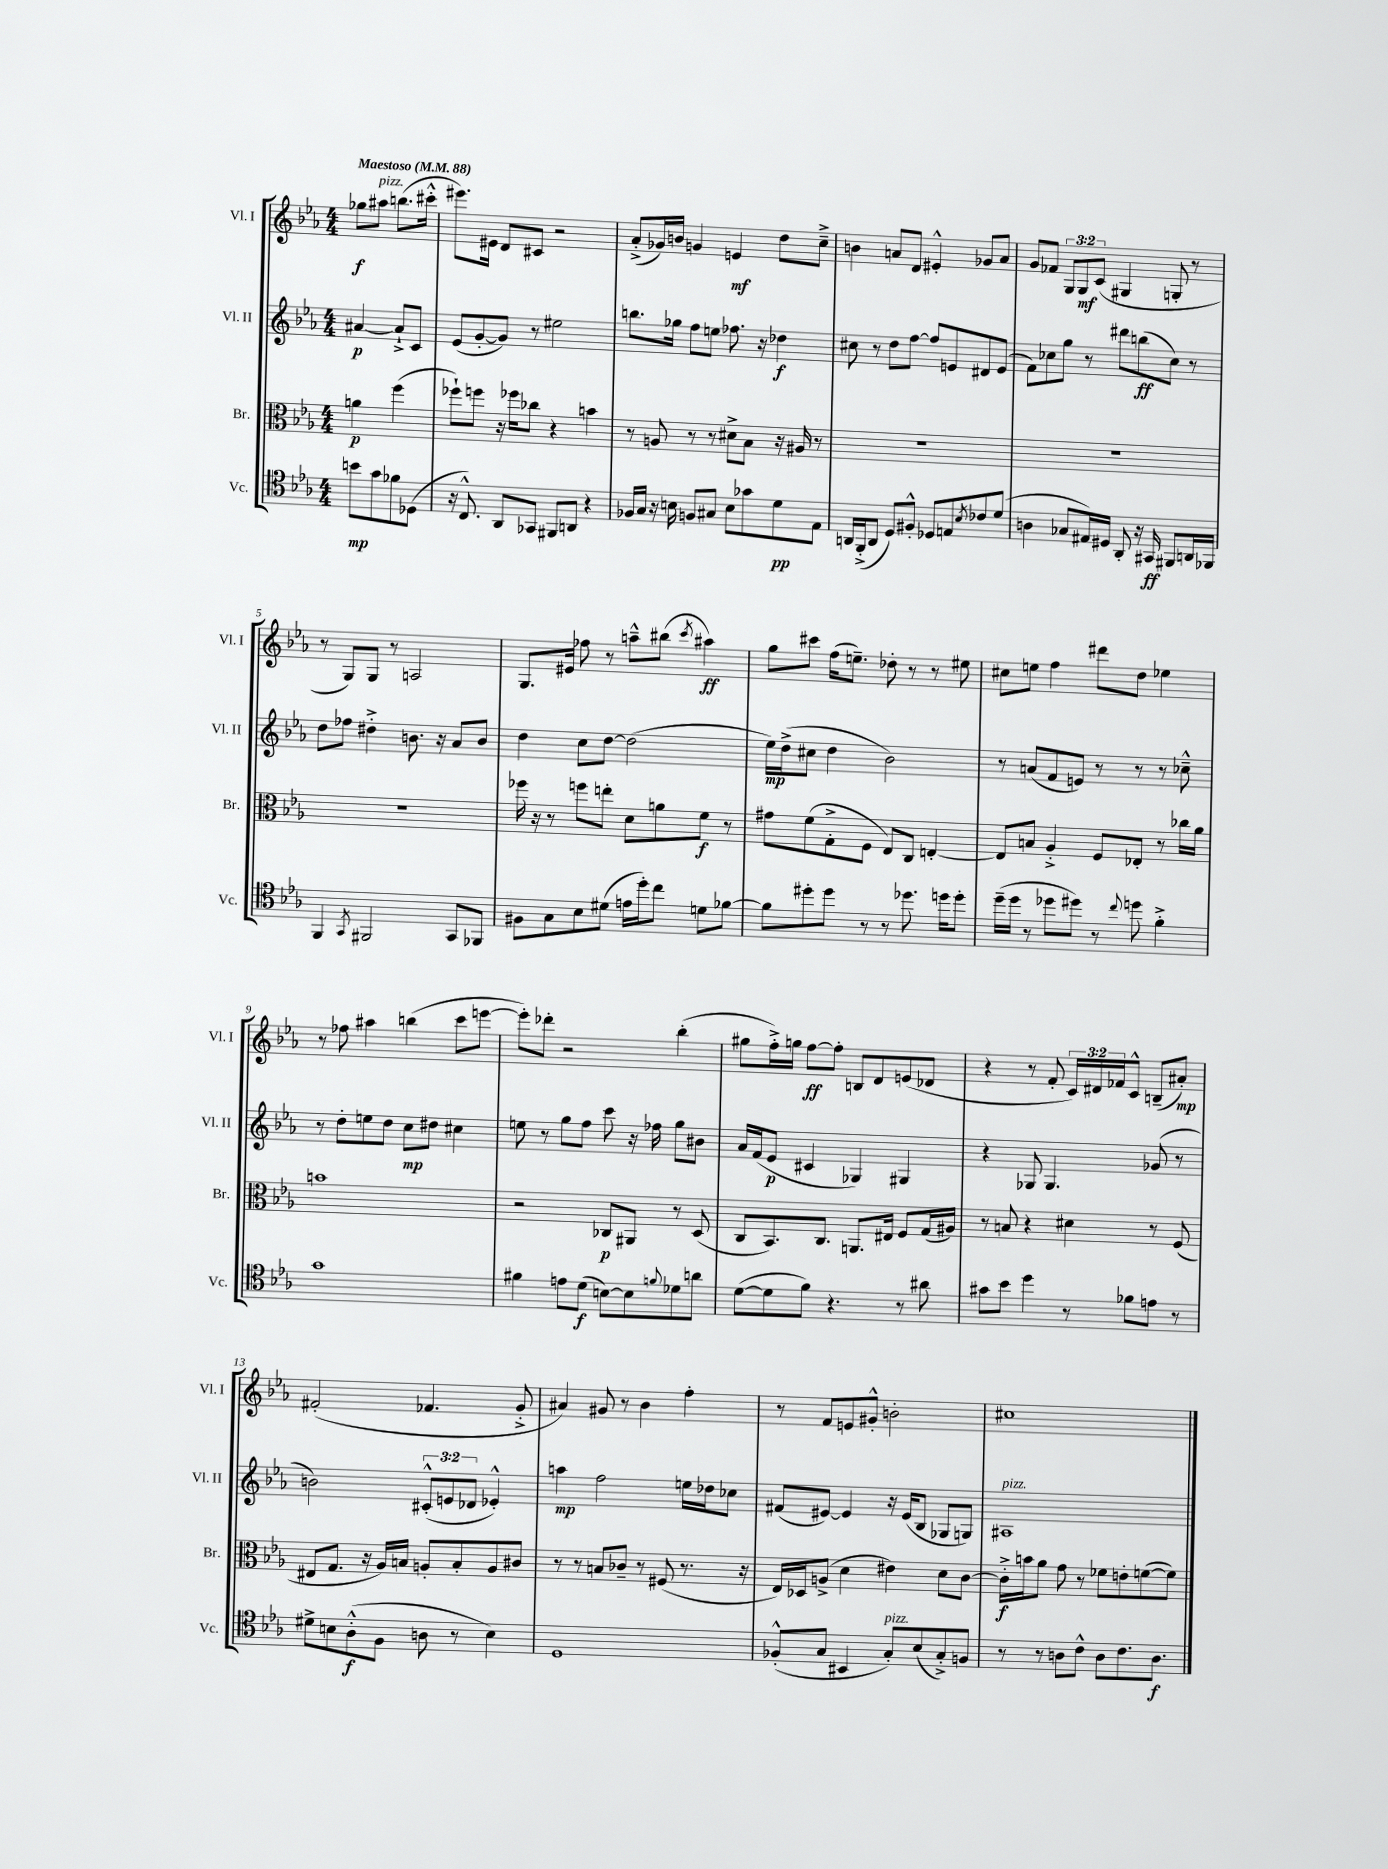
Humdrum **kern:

**kern	**dynam	**kern	**dynam	**kern	**dynam	**kern	**dynam
*part4	*part4	*part3	*part3	*part2	*part2	*part1	*part1
*staff4	*staff4	*staff3	*staff3	*staff2	*staff2	*staff1	*staff1
*I"Vc.	*	*I"Br.	*	*I"Vl. II	*	*I"Vl. I	*
*I'Vc.	*	*I'Br.	*	*I'Vl. II	*	*I'Vl. I	*
*clefC4	*	*clefC3	*	*clefG2	*	*clefG2	*
*k[b-e-a-]	*	*k[b-e-a-]	*	*k[b-e-a-]	*	*k[b-e-a-]	*
*M4/4	*	*M4/4	*	*M4/4	*	*M4/4	*
*MM88	*	*MM88	*	*MM88	*	*MM88	*
=	=	=	=	=	=	=	=
!	!	!	!	!	!	!LO:TX:a:B:t=Maestoso	!
8bn\L	mp	4an\	p	[4a#X/	p	8gg-X\L	f
!	!	!	!	!	!	!LO:TX:a:i:t=pizz.	!
8g\	.	.	.	.	.	8aa#X\J	.
8f-X\	.	(4ff\	.	8a#`^/L]	.	(8.bbn\L	.
(8D-X\J	.	.	.	8c/J	.	.	.
.	.	.	.	.	.	16ccc#X'^^\Jk	.
=1	=1	=1	=1	=1	=1	=1	=1
16r	.	8ff-X`\L)	.	(8e-/L	.	8.eee#X\L)	.
8.C^^/)	.	.	.	.	.	.	.
.	.	8ffn\J	.	[8g'/	.	.	.
.	.	.	.	.	.	16e#X\Jk	.
8AA-/L	.	16r	.	8g/J])	.	8d/L	.
.	.	16ff-X\KL	.	.	.	.	.
8GG-X/J	.	8cc-X\J	.	8r	.	8c#X/J	.
8FF#X/L	.	4r	.	2ee#X\	.	2r	.
8AAn/J	.	.	.	.	.	.	.
4r	.	4bn\	.	.	.	.	.
=2	=2	=2	=2	=2	=2	=2	=2
16F-X/LL	.	8r	.	8.bbn\L	.	(8a-'^/L	.
16G/JJ	.	.	.	.	.	.	.
16r	.	8An/	.	.	.	16g-X/L)	.
16Bn\	.	.	.	16gg-X\Jk	.	16bn/JJ	.
8Fn/L	.	8r	.	8ff\L	.	4gn/	.
8G#X/J	.	8r	.	8een\J	.	.	.
8B\L	.	8d#X^\L	.	8.ff-X\	.	4en/	mf
8g-X\	.	8B-\J	.	.	.	.	.
.	.	.	.	16r	.	.	.
8d\	pp	16r	.	4dd-X\	f	8dd\L	.
.	.	16A#X/	.	.	.	.	.
8E-\J	.	8r	.	.	.	8cc~^\J	.
=3	=3	=3	=3	=3	=3	=3	=3
16AAn/LL	.	1r	.	8cc#X\	.	4bn\	.
(16FF'^/J	.	.	.	.	.	.	.
8AA/J	.	.	.	8r	.	.	.
8D/L)	.	.	.	8dd\L	.	8an/L	.
8F#X'^^/J	.	.	.	[8ff\J	.	8d/J	.
8D-X/L	.	.	.	8ff/L]	.	4e#X'^^/	.
8En/	.	.	.	8en/	.	.	.
8qB-/	.	.	.	.	.	.	.
8c-X/	.	.	.	8d#X/	.	8g-X/L	.
(8d/J	.	.	.	(8e/J	.	8a/J	.
=4	=4	=4	=4	=4	=4	=4	=4
4An\	.	1r	.	8f\L)	.	8g/L	.
.	.	.	.	8cc-X\	.	8f-X/J	.
8G-X/L	.	.	.	8gg\J	.	12G/L	.
.	.	.	.	.	.	12G/	mf
16E#X/L)	.	.	.	8r	.	.	.
.	.	.	.	.	.	(12c/J	.
16D#X/JJ	.	.	.	.	.	.	.
8AA-'/	.	.	.	8ddd#X\L	.	4G#X/	.
16r	.	.	.	(8bbn\	ff	.	.
16GG#X/	ff	.	.	.	.	.	.
8FF#X/L	.	.	.	8cc-\J)	.	8Gn'/	.
16AAn/L	.	.	.	8r	.	8r	.
16FF-X/JJ	.	.	.	.	.	.	.
!!LO:LB:g=z
=5	=5	=5	=5	=5	=5	=5	=5
4FF/	.	1r	.	8dd\L	.	8r	.
.	.	.	.	8ff-X\J	.	8G/L)	.
8qGG/	.	.	.	.	.	.	.
2FF#X/	.	.	.	4dd#X'^\	.	8G/J	.
.	.	.	.	.	.	8r	.
.	.	.	.	8.bn\	.	2An/	.
.	.	.	.	16r	.	.	.
8GG/L	.	.	.	8a-/L	.	.	.
8FF-X/J	.	.	.	8b/J	.	.	.
=6	=6	=6	=6	=6	=6	=6	=6
8F#X\L	.	16ff-X\	.	4dd\	.	8.G/L	.
.	.	16r	.	.	.	.	.
8G\	.	8r	.	.	.	.	.
.	.	.	.	.	.	16e#X/Jk	.
8B-\	.	8ffn\L	.	8cc\L	.	8ff-X\	.
(8d#X\J	.	8een'\J	.	[8dd\J	.	8r	.
16en\LL	.	8d\L	.	(2dd\]	.	8aan~^^\L	.
16dd'\J)	.	.	.	.	.	.	.
8cc\J	.	8an\	.	.	.	(8bb#X\J	.
.	.	.	.	.	.	8qccc/	.
8dn\L	.	8f\J	f	.	.	4aa#X\)	ff
[8f-X\J	.	8r	.	.	.	.	.
=7	=7	=7	=7	=7	=7	=7	=7
8f-\L]	.	8g#X\L	.	16ee-\LL)	mp	8gg\L	.
.	.	.	.	(16dd^\J	.	.	.
8dd#X'\	.	(8f\	.	8cc#X\J	.	8ccc#X\J	.
8dd#\J	.	8G'^\	.	4dd\	.	(16ff\KL	.
.	.	.	.	.	.	8.een~\J)	.
8r	.	8F\J	.	.	.	.	.
8r	.	8E-/L)	.	2b-\)	.	8dd-X'\	.
8.dd-X\	.	8C/J	.	.	.	8r	.
.	.	[4En'/	.	.	.	8r	.
16ddn\KL	.	.	.	.	.	.	.
8dd'\J	.	.	.	.	.	8ee#X\	.
=8	=8	=8	=8	=8	=8	=8	=8
(16dd~\LL	.	8E/L]	.	8r	.	8cc#X\L	.
16dd\JJ	.	.	.	.	.	.	.
8r	.	8Bn/J	.	(8an/L	.	8een\J	.
8dd-X\L	.	4A-'^/	.	8f/	.	4ff\	.
8dd#X\J)	.	.	.	8en/J)	.	.	.
8r	.	8F/L	.	8r	.	8ddd#X\L	.
8qqcc/	.	.	.	.	.	.	.
8ddn\	.	8E-X'/J	.	8r	.	8dd\J	.
4f'^\	.	8r	.	8r	.	4ee-X\	.
.	.	16cc-X\LL	.	8cc-X~^^\	.	.	.
.	.	16a-\JJ	.	.	.	.	.
!!LO:LB:g=z
=9	=9	=9	=9	=9	=9	=9	=9
1g	.	1bn	.	8r	.	8r	.
.	.	.	.	8dd'\L	.	8ff-X\	.
.	.	.	.	8een\	.	4aa#X\	.
.	.	.	.	8dd\J	.	.	.
.	.	.	.	8cc\L	mp	(4bbn\	.
.	.	.	.	8dd#X\J	.	.	.
.	.	.	.	4cc#X\	.	8ccc\L	.
.	.	.	.	.	.	[8eeen\J	.
=10	=10	=10	=10	=10	=10	=10	=10
4f#X\	.	2r	.	8een\	.	8eee'\L])	.
.	.	.	.	8r	.	8ddd-X'\J	.
8en\L	.	.	.	8gg\L	.	2r	.
(8d\J	f	.	.	8ff\J	.	.	.
[8Bn\L)	.	8C-X/L	p	8ccc\	.	.	.
8B\]	.	8AA#X/J	.	16r	.	.	.
.	.	.	.	16ff-X\	.	.	.
8qqfn/	.	.	.	.	.	.	.
8d-X\	.	8r	.	8gg\L	.	(4bb-'\	.
8an\J	.	(8D/	.	8b#X\J	.	.	.
=11	=11	=11	=11	=11	=11	=11	=11
([8d\L	.	8C/L	.	16a-/LL	.	8gg#X\L	.
.	.	.	.	(16f/J	.	.	.
8d\]	.	8.BB-/)	.	8e-/J	p	16ff'^\L)	.
.	.	.	.	.	.	16ggn\JJ	.
8f\J)	.	.	.	4c#X/	.	[8ff\L	ff
.	.	8.C/J	.	.	.	.	.
4.r	.	.	.	.	.	8ff'\J]	.
.	.	8.AAn/L	.	4G-X/)	.	8Bn/L	.
.	.	.	.	.	.	8d/	.
.	.	16E#X/Jk	.	.	.	.	.
8r	.	8F/L	.	4G#X/	.	(8en/	.
8a#X\	.	(16G/L	.	.	.	8d-X/J	.
.	.	16A#X/JJ)	.	.	.	.	.
=12	=12	=12	=12	=12	=12	=12	=12
8g#X\L	.	8r	.	4r	.	4r	.
8b-\J	.	8Bn/	.	.	.	.	.
4dd\	.	4r	.	8G-X/	.	8r	.
.	.	.	.	4.G-/	.	8f'/	.
8r	.	4d#X\	.	.	.	24c/LL)	.
.	.	.	.	.	.	24d#X/	.
.	.	.	.	.	.	24f-X/J	.
8f-X\L	.	.	.	.	.	8c^^/J	.
8en\J	.	8r	.	(8g-X/	.	(8Bn~/L	.
8r	.	(8F/	.	8r	.	8a#X'/J)	mp
!!LO:LB:g=z
=13	=13	=13	=13	=13	=13	=13	=13
8d#X^\L	.	8E#X/L	.	2bn\)	.	(2f#X'/	.
8Bn\	.	8.G/J	.	.	.	.	.
(8A-'^^\	f	.	.	.	.	.	.
.	.	16r	.	.	.	.	.
8F\J	.	16A-/LL)	.	.	.	.	.
.	.	16Bn/JJ	.	.	.	.	.
8An\	.	8An'/L	.	(12c#X'^^/L	.	4.f-X/	.
.	.	.	.	12en/	.	.	.
8r	.	8B'/	.	.	.	.	.
.	.	.	.	12d-X/J	.	.	.
4B\)	.	8A/	.	4e-X'^^/)	.	.	.
.	.	8c#X/J	.	.	.	8g'^/	.
=14	=14	=14	=14	=14	=14	=14	=14
1D	.	8r	.	4aan\	mp	4a#X/)	.
.	.	8r	.	.	.	.	.
.	.	8Bn/L	.	2ff\	.	8g#X/	.
.	.	8c-X~/J	.	.	.	8r	.
.	.	8r	.	.	.	4b-\	.
.	.	(8F#X/	.	.	.	.	.
.	.	8.r	.	16een\LL	.	4ff'\	.
.	.	.	.	16dd-X\J	.	.	.
.	.	.	.	8cc-X\J	.	.	.
.	.	16r	.	.	.	.	.
=15	=15	=15	=15	=15	=15	=15	=15
(8F-X'^^/L	.	16E-/LL)	.	(8f#X/L	.	8r	.
.	.	16D-X/J	.	.	.	.	.
8G/J	.	(8An^/J	.	[8e#X/J)	.	8f/L	.
4BB#X/	.	4d\	.	4e#/]	.	8en/	.
.	.	.	.	.	.	8g#X'^^/J	.
!LO:TX:a:i:t=pizz.	!	!	!	!	!	!	!
8G'/L)	.	4e#X\)	.	16r	.	2bn'\	.
.	.	.	.	(16e#/KL	.	.	.
(8B-/	.	.	.	8B-/J	.	.	.
8G'^/)	.	8d\L	.	8G-X/L	.	.	.
8Fn/J	.	[8c\J	.	8Gn/J)	.	.	.
=16	=16	=16	=16	=16	=16	=16	=16
!	!	!	!	!LO:TX:a:i:t=pizz.	!	!	!
8r	.	16c'^\LL]	f	1A#X	.	1cc#X	.
.	.	16bn\J	.	.	.	.	.
8r	.	8a-\J	.	.	.	.	.
8An\L	.	8g\	.	.	.	.	.
8c^^\J	.	8r	.	.	.	.	.
8A\L	.	8f-X\L	.	.	.	.	.
8.c\	.	8en'\	.	.	.	.	.
.	.	([8fn\	.	.	.	.	.
8.A\J	f	.	.	.	.	.	.
.	.	8f\J])	.	.	.	.	.
==	==	==	==	==	==	==	==
*-	*-	*-	*-	*-	*-	*-	*-
